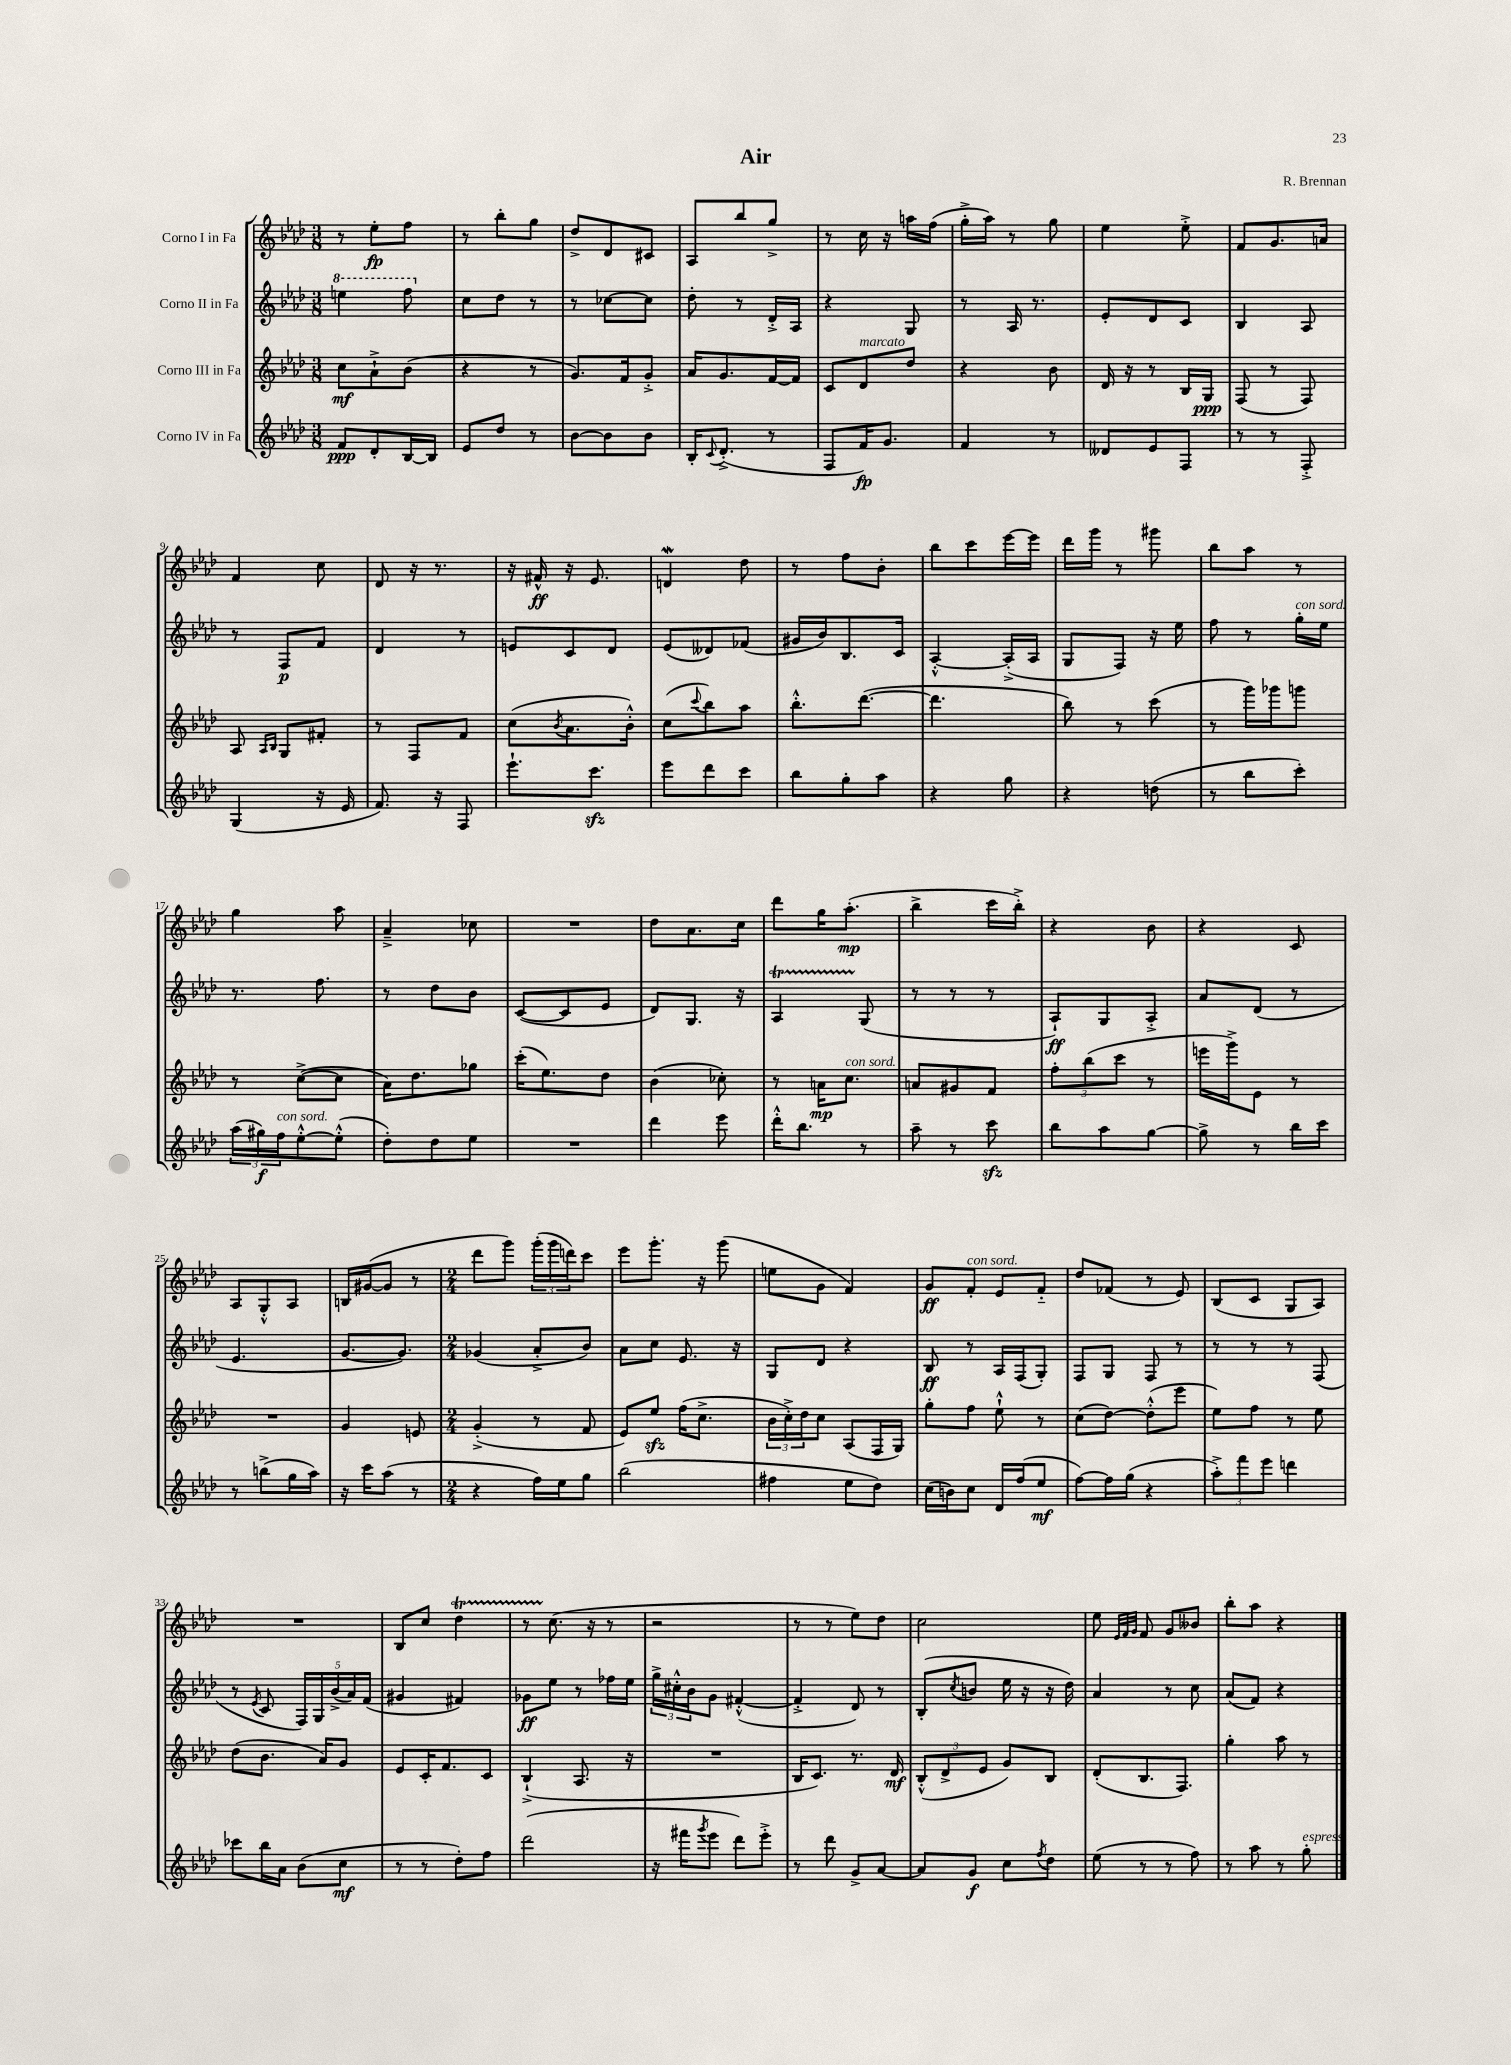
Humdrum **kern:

**kern	**kern	**kern	**kern
*staff4	*staff3	*staff2	*staff1
*clefG2	*clefG2	*clefG2	*clefG2
*k[b-e-a-d-]	*k[b-e-a-d-]	*k[b-e-a-d-]	*k[b-e-a-d-]
*M3/8	*M3/8	*M3/8	*M3/8
8f	8cc	4eee	8r
8d-'	8a-`^	.	8ee-'
[16B-	(8b-	8fff	8ff
16B-]	.	.	.
=	=	=	=
8e-	4r	8cc	8r
8dd-	.	8dd-	8bb-'
8r	8r	8r	8gg
=	=	=	=
[8b-	8.g)	8r	8dd-^
8b-]	.	[8cc-	8d-
.	16f	.	.
8b-	8g'^	8cc-]	8c#
=	=	=	=
16B-'	16a-	8dd-'	8A-
8qqc	.	.	.
(8.d-'^	8.g	.	.
.	.	8r	8bb-
8r	[16f	16d-'^	8gg^
.	16f]	16A-	.
=	=	=	=
8F	8c	4r	8r
16f)	8d-	.	16cc
8.g	.	.	16r
.	8dd-	8G	16aa
.	.	.	(16ff
=	=	=	=
4f	4r	8r	16gg'^
.	.	.	16aa-)
.	.	16A-	8r
.	.	8.r	.
8r	8b-	.	8gg
=	=	=	=
8d--	16d-	8e-'	4ee-
.	16r	.	.
8e-	8r	8d-	.
8F	16B-	8c	8ee-'^
.	16G	.	.
=	=	=	=
8r	(8F	4B-	8f
8r	8r	.	8.g
8F'^	8F)	8A-	.
.	.	.	16a
=	=	=	=
(4G	8A-	8r	4f
.	16qqA-	.	.
.	16qqB-	.	.
.	8G	8F	.
16r	8f#'	8f	8cc
16e-	.	.	.
=	=	=	=
8.f)	8r	4d-	8d-
.	8F	.	16r
16r	.	.	8.r
8F	8f	8r	.
=	=	=	=
8.eee-`	(8cc	8e	16r
.	.	.	16f#^^
.	8qb-	.	.
.	8.a-	8c	16r
8.ccc	.	.	8.e-
.	.	8d-	.
.	16b-'^^)	.	.
=	=	=	=
8eee-	(8cc	(8e-	4d
.	8qqccc	.	.
8ddd-	8bb-)	8d--)	.
8ccc	8aa-	(8f-	8dd-
=	=	=	=
8bb-	8.bb-'^^	16g#	8r
.	.	16b-)	.
8gg'	.	8.B-	8ff
.	([8.ddd-	.	.
8aa-	.	.	8b-'
.	.	16c	.
=	=	=	=
4r	4.ddd-]	[4A-'^^	8bb-
.	.	.	8ccc
8gg	.	(16A-'^]	[16eee-
.	.	16A-	16eee-]
=	=	=	=
4r	8bb-)	8G	16ddd-
.	.	.	16ggg
.	8r	8F)	8r
(8dd	(8ccc	16r	8ggg#
.	.	16ee-	.
=	=	=	=
8r	8r	8ff	8bb-
8bb-	16ggg)	8r	8aa-
.	16ggg-	.	.
8ccc')	8ggg	16gg'	8r
.	.	16ee-	.
=	=	=	=
(24aa-	8r	8.r	4gg
24gg#)	.	.	.
24ff	.	.	.
[8ee-'^^	([8cc^	.	.
.	.	8.ff	.
(8ee-'^^]	8cc]	.	8aa-
=	=	=	=
8dd-')	16a-)	8r	4a-~^
.	8.dd-	.	.
8dd-	.	8dd-	.
8ee-	8gg-	8b-	8cc-
=	=	=	=
4.r	(16ccc'	([8c	4.r
.	8.ee-)	.	.
.	.	8c]	.
.	8dd-	8e-	.
=	=	=	=
4ddd-	(4b-	8d-)	8dd-
.	.	8.G	8.a-
8eee-	8cc-')	.	.
.	.	16r	16cc
=	=	=	=
16ddd-'^^	8r	4A-	8ddd-
8.bb-	.	.	.
.	16a	.	16gg
.	8.cc	.	(8.aa-'
8r	.	(8G	.
=	=	=	=
8aa-~	8a	8r	4bb-^
8r	8g#	8r	.
8ccc	8f	8r	16ccc
.	.	.	16bb-'^)
=	=	=	=
8bb-	12ff'	8A-`)	4r
.	(12bb-	.	.
8aa-	.	8G	.
.	12ccc	.	.
[8gg	8r	8A-'^	8b-
=	=	=	=
8gg^]	16eee	8a-	4r
.	16ggg^)	.	.
8r	8e-	(8d-	.
16bb-	8r	8r	8c
16ccc	.	.	.
=	=	=	=
8r	4.r	4.e-	8A-
(8bb^	.	.	8G'^^
16gg	.	.	8A-
16aa-)	.	.	.
=	=	=	=
16r	4g	[8.g	16B
16ccc	.	.	([16g#
(8aa-	.	.	8g#]
.	.	8.g])	.
8r	8e	.	8r
=	=	=	=
*M2/4	*M2/4	*M2/4	*M2/4
4r	(4g'^	(4g-	8ddd-
.	.	.	8ggg)
16ff)	8r	8a-'^	(24ggg'
.	.	.	24ggg
16ee-	.	.	.
.	.	.	24ddd)
8gg	8f	8b-)	8ccc
=	=	=	=
(2bb-	8e-)	8a-	8eee-
.	8ee-	8cc	8.ggg'
.	(16ff	8.e-	.
.	8.cc^	.	16r
.	.	.	(8ggg
.	.	16r	.
=	=	=	=
4ff#	24b-	8G	8ee
.	24cc'^)	.	.
.	24dd-	.	.
.	8cc	8d-	8g
8ee-	(8A-	4r	4f)
8dd-)	16F	.	.
.	16G)	.	.
=	=	=	=
(16cc	8gg'	8B-	8g
16b)	.	.	.
8cc	8ff	8r	8f'
16d-	8ee-`^^	16A-	8e-
(16ff	.	(16F	.
8ee-	8r	8G')	8f'~
=	=	=	=
[8ff)	(8cc	8F	8dd-
16ff]	[8dd-)	8G	(8f-
(16gg	.	.	.
4r	(8dd-'^^]	8F	8r
.	8eee-	8r	8e-)
=	=	=	=
12aa-'^)	8ee-)	8r	(8B-
12fff	.	.	.
.	8ff	8r	8c
12eee-	.	.	.
4ddd	8r	8r	8G
.	8ee-	(8F	8A-)
=	=	=	=
8ccc-	(8dd-	8r	2r
.	.	8qe-	.
16bb-	8.b-	8c	.
16a-	.	.	.
(8b-	.	20F)	.
.	.	20G	.
.	16a-)	.	.
.	.	(20b-^	.
8cc	8g	.	.
.	.	20a-)	.
.	.	(20f	.
=	=	=	=
8r	8e-	4g#	8B-
8r	16c'	.	8cc
.	8.f	.	.
8dd-')	.	4f#)	4dd-
8ff	8c	.	.
=	=	=	=
(2ddd-	(4B-`^	8g-	8r
.	.	8ee-	(8.cc
.	8.A-	8r	.
.	.	.	16r
.	.	16ff-	8r
.	16r	16ee-	.
=	=	=	=
16r	2r	24gg^	2r
.	.	24cc#'^^	.
16fff#	.	.	.
.	.	24b-	.
8qggg	.	.	.
8eee-	.	8g	.
8ddd-)	.	([4f#'^^	.
8eee-'^	.	.	.
=	=	=	=
8r	16B-	4f#'^]	8r
.	8.c)	.	.
8ddd-	.	.	8r
8g^	8.r	8d-)	8ee-)
[8a-	.	8r	8dd-
.	16d-	.	.
=	=	=	=
8a-]	(12B-'^^	(8B-'	2cc
.	12d-^	.	.
.	.	8qcc	.
8g	.	8b	.
.	12e-	.	.
8cc	8g)	16ee-	.
.	.	16r	.
8qff	.	.	.
8dd-	8B-	16r	.
.	.	16dd-)	.
=	=	=	=
(8ee-	(8d-'	4a-	8ee-
.	.	.	32qqe-
.	.	.	32qqf
.	.	.	32qqg
8r	8.B-	.	8f
8r	.	8r	8g
.	8.F)	.	.
8ff)	.	8cc	8b--
=	=	=	=
8r	4gg'	(8a-	8bb-'
8aa-	.	8f)	8aa-
8r	8aa-	4r	4r
8gg'	8r	.	.
==	==	==	==
*-	*-	*-	*-
